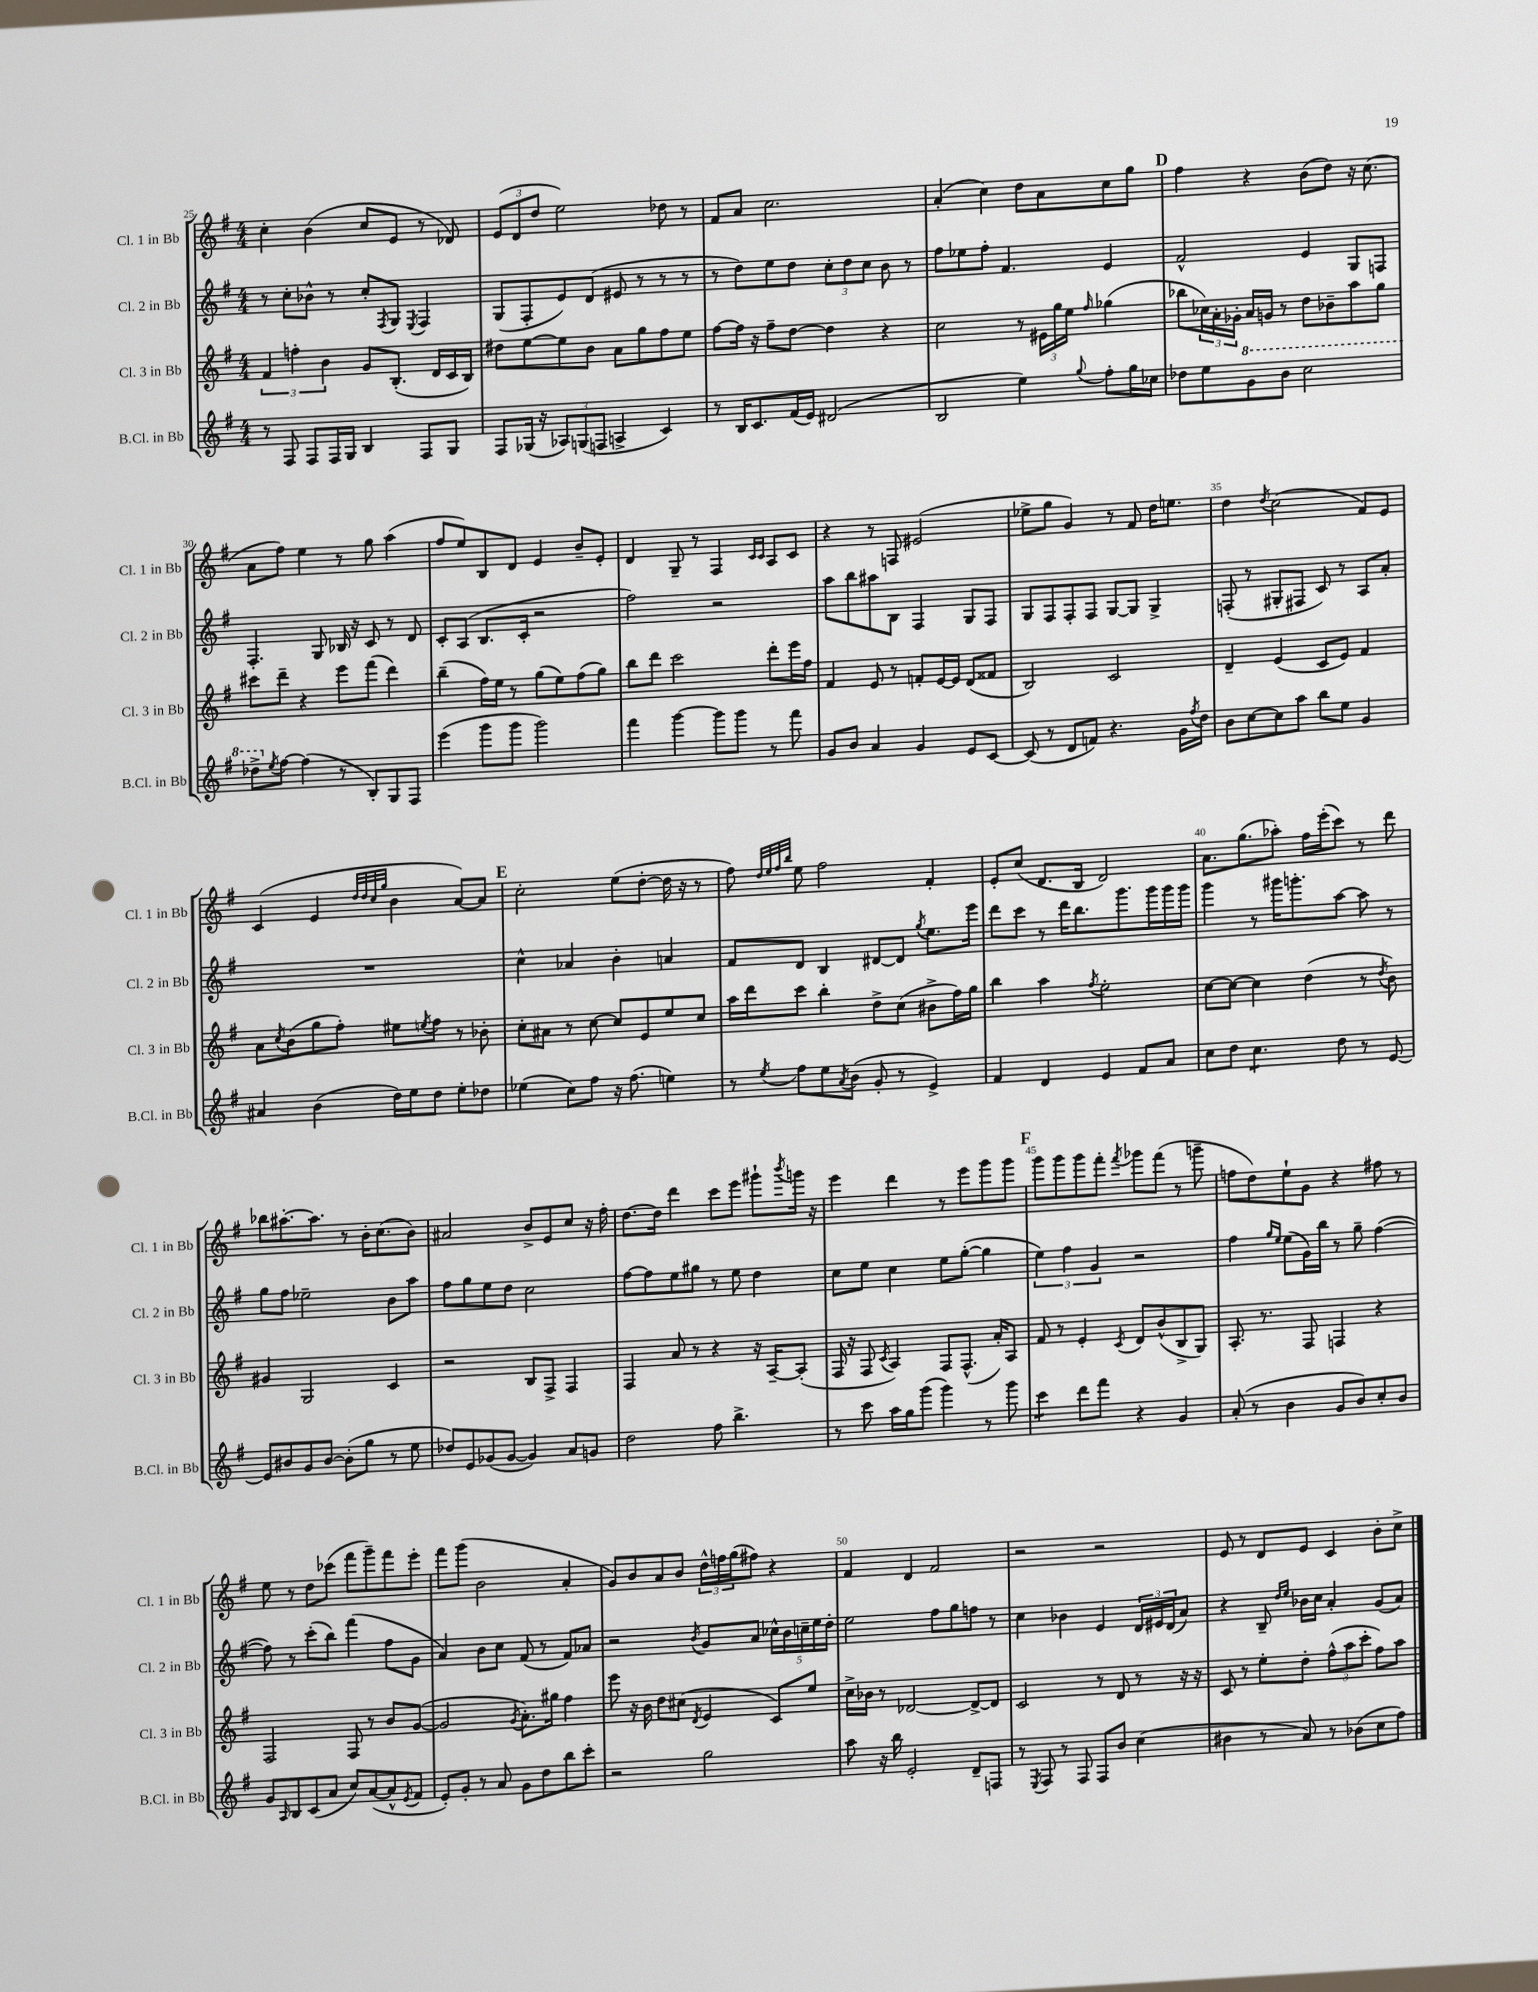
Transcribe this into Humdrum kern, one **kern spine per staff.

**kern	**kern	**kern	**kern
*part4	*part3	*part2	*part1
*staff4	*staff3	*staff2	*staff1
*I"B.Cl. in Bb	*I"Cl. 3 in Bb	*I"Cl. 2 in Bb	*I"Cl. 1 in Bb
*I'B.Cl. in Bb	*I'Cl. 3 in Bb	*I'Cl. 2 in Bb	*I'Cl. 1 in Bb
*clefG2	*clefG2	*clefG2	*clefG2
*k[f#]	*k[f#]	*k[f#]	*k[f#]
*M4/4	*M4/4	*M4/4	*M4/4
=25	=25	=25	=25
8r	6f#/	8r	4cc'\
8F#/	.	8cc'\L	.
.	6ffn'\	.	.
8F#/L	.	8b-X^^\J	(4b\
.	6b\	.	.
16F#/L	.	8r	.
16G/JJ	.	.	.
4B/	8g/L	8cc'/L	8cc/L
.	.	8qF#/	.
.	(8.B'/J	8G/J	8e/J
.	.	8qE/	.
8F#/L	.	4F#/	8r
.	16d/LL	.	.
8G/J	16c/	.	8d-X/)
.	16B/JJ)	.	.
=26	=26	=26	=26
8F#/L	8dd#X\L	(8G/L	(12e/L
.	.	.	12d/
(16G-X/Jk	[8ee\	8F#'/	.
.	.	.	12dd/J
16r	.	.	.
12A-X/L)	8ee\]	8e/)	2ee\)
(12Gn/	.	.	.
.	8b\J	(8d/J	.
12Fn/J	.	.	.
4An^/	8a\L	8e#X/	.
.	8gg\	8r	.
4c/)	8ff#\	8r	8dd-X\
.	8ee\J	8r	8r
=27	=27	=27	=27
8r	[8ff#\L	8r	8f#/L
16B/KL	16ff#\Jk]	8dd\L)	8a/J
8.c/	16r	.	.
.	8ff#~\L	8ee\	2.cc\
(16f#/L	[8dd\J	8dd\J	.
16e/JJ)	.	.	.
(2d#X/	4dd\]	12cc'\L	.
.	.	12dd\	.
.	.	12cc\J	.
.	4r	8b\	.
.	.	8r	.
=28	=28	=28	=28
2B/	2cc\	8ff#\L	(4a'/
.	.	8ee-X\	.
.	.	8ff#'\J	4cc\)
.	.	4.f#/	.
4ee\)	8r	.	8dd\L
.	24e#X\LL	.	8a\
.	24gg\	.	.
.	24ee\JJ	.	.
8qqgg/	16qqff#/	.	.
8ff#'\L	(4gg-X\	4e/	8cc\
16gg\L	.	.	8gg\J
16cc-X\JJ	.	.	.
!!LO:REH:place=s1:t=D
=29	=29	=29	=29
8dd-X\L	8bb-X\L	2f#^^/	4ff#\
8ee\	24cc-X\L)	.	.
.	24a'\	.	.
.	24g-X'\JJ	.	.
*8va	*	*	*
8gg\	16a/LL	.	4r
.	16gn/JJ	.	.
8bb\J	8r	.	.
2ccc\	8dd\L	4e/	(8b\L
.	8b-X~\	.	8dd\J)
.	8aa\	8G/L	16r
.	.	.	(8.cc\
.	8gg\J	8Fn/J	.
!!LO:LB:g=z
=30	=30	=30	=30
8ddd-X^\L	8ccc#X\L	4.F#'/	8a\L
*X8va	*	*	*
8qee/	.	.	.
[8ff#\J	8ddd~\J	.	8ff#\J)
(4ff#\]	4r	.	4ee\
.	.	8G/	.
8r	8eee\L	16B-X/	8r
.	.	16r	.
8B'/L)	(8fff#\J	8c/	8gg\
8G/	4ddd\)	8r	(4aa\
8F#/J	.	8d/	.
=31	=31	=31	=31
(4eee\	(4bb~\	8c'/L	8ff#/L
.	.	(8A/J	8ee/)
8ggg\L	16ff#\LL)	8.B/L	8B/
.	16ee\JJ	.	.
8ggg\J	8r	.	8d/J
.	.	16c'/Jk	.
2ggg\)	(8gg\L	2r	4e/
.	8ee\)	.	.
.	(8ff#\	.	8b~/L
.	8gg\J)	.	8e'/J
=32	=32	=32	=32
4fff#\	8bb\L	2ff#\)	4d/
.	8ddd\J	.	.
[4ggg\	2ccc\	.	8G~/
.	.	.	8r
8ggg\L]	.	2r	4F#/
8ggg\J	.	.	.
.	.	.	16qqc/LL
.	.	.	16qqc/JJ
8r	8ddd'\L	.	8A/L
8fff#\	16eee\L	.	8c/J
.	16ff#\JJ	.	.
=33	=33	=33	=33
8g/L	4f#/	8aa\L	4r
8b/J	.	8bb\	.
4a/	8e/	8aa#X\	8r
.	8r	8B\J	8Fn/
4g/	8fn'/L	4F#/	(2e#X/
.	[16e/L	.	.
.	16e/JJ]	.	.
8e/L	(8d/L	8G/L	.
[8c/J	8f##X/J	8F#/J	.
=34	=34	=34	=34
(8c/]	2B/)	8G/L	8ee-X^\L
8r	.	8F#/	8gg\J
8d/L	.	8F#'/	4g/)
8fn/J)	.	8F#/J	.
4.r	2c/	[8G/L	8r
.	.	8G/J]	8f#/
.	.	4G^/	16dd\KL
.	.	.	8.een\J
16g\LL	.	.	.
8qff#/	.	.	.
16dd\JJ	.	.	.
=35	=35	=35	=35
8b\L	4d~/	(8Fn'/	4dd\
[8cc\	.	8r	.
.	.	.	8qdd/
8cc\]	(4e/	8G#X'/L	(2cc\
8aa\J	.	8F#X/J	.
8bb\L	8c/L	8c/)	.
8ee\J	8e/J)	8r	.
4g/	4f#/	8A/L	8f#/L)
.	.	8a'/J	8e/J
!!LO:LB:g=z
=36	=36	=36	=36
4a#X/	8a\L	1r	(4c/
.	8qcc/	.	.
.	(8b\	.	.
(4b\	8gg\	.	4e/
.	8ff#'\J)	.	.
.	.	.	32qqdd/LLL
.	.	.	32qqdd/
.	.	.	32qqcc/
.	.	.	32qqgg/JJJ
16dd\LL)	8ee#X\L	.	4b\
16ee\J	.	.	.
.	8qeen/	.	.
8dd\J	8ff#\J	.	.
8ee'\L	8r	.	[8a/L)
8dd-X\J	8b-X'\	.	8a/J]
!!LO:REH:place=s1:t=E
=37	=37	=37	=37
(4ee-X\	8cc'\L	4cc^^\	2cc'\
.	8a#X\J	.	.
8cc\L)	8r	4a-X/	.
8ff#\J	[8cc\	.	.
16r	8cc/L]	4b'\	(8ee\L
(8.ff#\	.	.	.
.	8e/	.	[8dd'\J
4een\)	8ee/	4an/	16dd\]
.	.	.	16r
.	8cc/J	.	8r
=38	=38	=38	=38
8r	16aa\LL	8f#/L	8ff#\)
.	16ddd\J	.	.
.	.	.	32qqdd/LLL
.	.	.	32qqee/
.	.	.	32qqff#/
8qee/	.	.	32qqbb/JJJ
8ff#\L	8ccc\J	8d/J	8ee\
8ee\	4bb'\	4B/	2ff#\
8qa/	.	.	.
(8b\J	.	.	.
8g'/	8dd^\L	[8d#X/L	.
8r	(8cc\J	8d#/J]	.
.	.	8qgg/	.
4e^/)	8b#X^\L	8.ee\L	4f#'/
.	16ff#\L)	.	.
.	16gg\JJ	16eee\Jk	.
=39	=39	=39	=39
4f#/	4bb\	8ddd\L	8e'/L
.	.	8ccc\J	(8cc/J
4d/	4aa\	8r	8.d/L
.	.	16ddd\KL	.
.	.	8.bb\	16B/Jk
.	8qff#/	.	.
4e/	2ee'\	.	2d/)
.	.	8.ggg\	.
8f#/L	.	.	.
.	.	16ggg\L	.
8a/J	.	16ggg\	.
.	.	16ggg\JJ	.
=40	=40	=40	=40
8cc\L	[8cc\L	4ggg\	8.a\L
8dd\J	8cc\J_	.	.
.	.	.	(8.gg\
*tremolo	*	*	*
8cc\L	4cc\]	8r	.
8cc\	.	16ggg#X\KL	8aa-X'\J)
.	.	8.gggn'\	.
8cc\J	(4dd\	.	16ff#\LL
*Xtremolo	*	*	*
.	.	.	(16eee'\J
8dd\	.	[8aa\J	8ccc\J)
8r	8r	8aa\]	8r
.	8qdd/	.	.
[8e/	8b\)	8r	8ddd\
!!LO:LB:g=z
=41	=41	=41	=41
8e/L]	4g#X/	8gg\L	8bb-X\L
8b#X/	.	8ff#\J	[8.aa#X'\
8g/	2G/	2ee-X~\	.
.	.	.	8.aa#\J]
[8b#/J	.	.	.
(8b#'\L]	.	.	8r
8gg\J	.	.	16b'\KL
.	.	.	(8.cc\
8r	4c/	8b\L	.
8ee\	.	8aa\J	8b\J)
=42	=42	=42	=42
8dd-X/L)	2r	8ff#\L	2a#X/
8e/	.	8gg\	.
(8g-X/	.	8ee\	.
[8g-/J	.	8dd\J	.
4g-/])	8B/L	2cc\	8b^/L
.	8F#^/J	.	8e/
8a/L	4F#/	.	8cc/J
8gn/J	.	.	16r
.	.	.	16ff#'\
=43	=43	=43	=43
2dd\	4F#/	[8ff#\L	[8.dd\L
.	.	8ff#\]	.
.	.	.	16dd\Jk]
.	8a/	8ee\	4ddd\
.	8r	8gg#X\J	.
8ff#\	4r	8r	8ccc\L
4.bb^\	.	8ee\	8eee\J
.	16r	4dd\	8ggg#X`\L
.	[16A~/KL	.	.
.	.	.	8qbbb/
.	(8A'/J]	.	16gggn\Jk
.	.	.	16r
=44	=44	=44	=44
8r	16F#/	8cc\L	4eee\
.	16r	.	.
8ccc\	8F#/	8ee\J	.
.	8qc/	.	.
16aa\LL	4A/)	4cc\	4ddd\
16gg\J	.	.	.
(8ggg\J	.	.	.
4ggg\)	8F#/L	8ee\L	8r
.	(8.F#^^/J	([8gg'\J	8eee\L
8r	.	4gg\]	8ggg\
.	16a'/KL)	.	.
8ggg\	8A/J	.	8ggg\J
!!LO:REH:place=s1:t=F
=45	=45	=45	=45
*tremolo	*	*	*
8ccc\L	8f#/	6ee\)	8ggg\L
8ccc\J	8r	.	8ggg\
*Xtremolo	*	*	*
.	.	6ff#\	.
8ddd\L	4e'/	.	8ggg\
.	.	6g/	.
8fff#\J	.	.	8fff#'\J
.	8qc/	.	8qfff#/
4r	8d/L	2r	8ggg-X\L
.	(8b^^/	.	(8fff#\J
4g/	8B^/	.	8r
.	8G/J)	.	8gggn~\
=46	=46	=46	=46
(8a'/	8.A'/	4ff#\	8ffn\L
8r	.	.	8dd\)
.	8.r	.	.
.	.	16qqgg/LL	.
.	.	16qqee/JJ	.
4b\	.	(8ee\L	8ee`\
.	8F#/	16g\L)	8g\J
.	.	16bb\JJ	.
8g/L	4Fn/	8r	4r
8b/)	.	8gg~\	.
8cc'/	4r	([4ff#\	8ff#X\
8b/J	.	.	8r
!!LO:LB:g=z
=47	=47	=47	=47
8g/L	2F#/	8ff#\])	8ee\
16qqA/	.	.	.
8B/	.	8r	8r
(8c/	.	(8ccc'\L	8dd\L
8a/J	.	8bb\J)	(8ccc-X\J
8cc/L)	8F#/	(4fff#\	8fff#\L
([8a/	8r	.	8ggg~\)
8a^^/]	8b/L	8ff#\L	8fff#\
8qe/	.	.	.
8f#/J	([8g/J	8g\J	8eee'\J
=48	=48	=48	=48
8e'/L)	2g/]	4a/)	8fff#\L
8g'/J	.	.	(8ggg\J
8r	.	8b\L	2b\
8a/	.	8cc\J	.
.	8qg/	.	.
8g\L	8.a'\L)	(8f#/	.
8dd\	.	8r	.
.	16gg#X\Jk	.	.
8bb\	4ff#\	8f#/L)	4a'/
8ccc'\J	.	8a-X/J	.
=49	=49	=49	=49
2r	8eee\	2r	8g/L)
.	16r	.	8b/
.	16b\	.	.
.	8dd\L	.	8a/
.	(8cc#X\J	.	8b/J
.	8qd/	8qb/	.
2gg\	4e/	8g/L	24dd^^\LL
.	.	.	24ffn\
.	.	.	(24gg\J
.	.	8a/J	8ff#X\J)
.	8c/L)	20cc-X^^\LL	4r
.	.	20b\	.
.	.	20ccn~\	.
.	8ee/J	.	.
.	.	20ee\	.
.	.	20dd'\JJ	.
=50	=50	=50	=50
8aa\	16cc^\LL	2ee\	4f#/
.	16b-X\JJ	.	.
16r	8r	.	.
16bb\	.	.	.
2e'/	[2d-X/	.	4d/
.	.	8ff#\L	2f#/
.	.	8gg\	.
8d~/L	8d-^/L_	8ffn\J	.
8Fn/J	8d-/J]	8r	.
=51	=51	=51	=51
8r	2c/	4cc\	2r
8qE/	.	.	.
8F#/	.	.	.
8r	.	4b-X\	.
8F#/	.	.	.
8F#/L	8r	4e/	2r
8b/J	8d/	.	.
(4cc\	8r	24d/LL	.
.	.	24e#X/	.
.	.	(24d/J	.
.	16r	8a/J)	.
.	16r	.	.
=52	=52	=52	=52
4b#X\	8c/	4r	8e/
.	8r	.	8r
8r	8ee'\L	8B~/	8d/L
.	.	16qqdd/LL	.
.	.	16qqee/JJ	.
8a/)	8dd'\J	16b-X\LL	8e/J
.	.	16cc\JJ	.
8r	(12ff#^^\L	4a'/	4c/
.	12aa\	.	.
(8b-X\L	.	.	.
.	12ccc'\J	.	.
8cc\	8ff#\L)	(8g/L	8b'\L
8ff#\J)	8aa\J	8a/J)	8cc^\J
==	==	==	==
*-	*-	*-	*-
